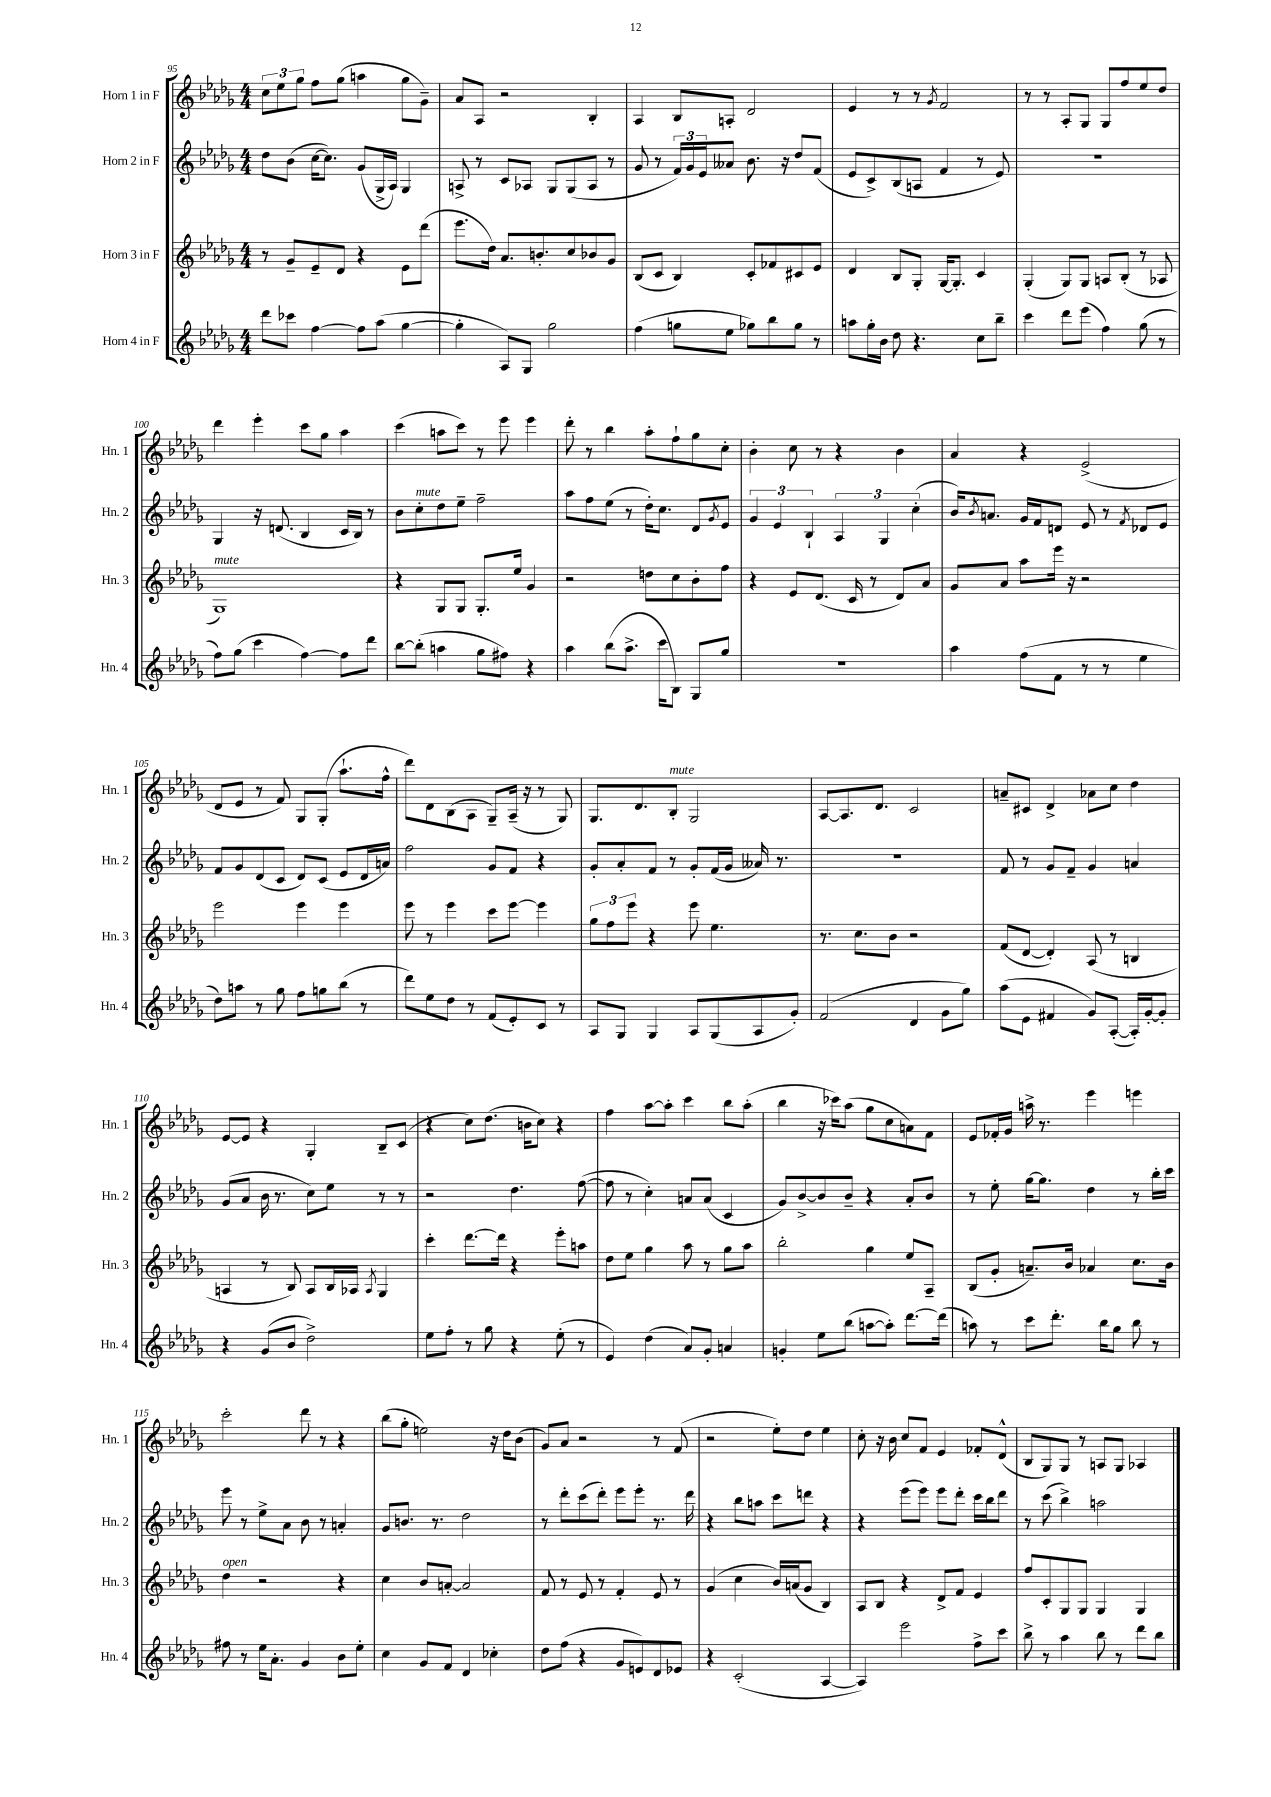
<<
\new StaffGroup <<
\new Staff = "s0" \with { instrumentName = "Horn 1 in F" shortInstrumentName = "Hn. 1" } {
    \clef treble \key des \major \numericTimeSignature \time 4/4
    \tuplet 3/2 { c''8 ees''8 ges''8 } f''8 ges''8( a''4 ges''8 ges'8--) |
    aes'8 aes8 r2 bes4-. |
    aes4 bes8 a8-. des'2 |
    ees'4 r8 r8 \acciaccatura { ges'8 } f'2 |
    r8 r8 aes8-. ges8 ges8 f''8 ees''8 des''8 |
    des'''4 ees'''4-. c'''8 ges''8 aes''4 |
    c'''4( a''8 c'''8) r8 ees'''8 ees'''4 |
    des'''8-. r8 bes''4 aes''8-. f''8-! ges''8 c''8-. |
    bes'4-. c''8 r8 r4 bes'4 |
    aes'4 r4 ees'2->( |
    des'8 ees'8 r8 f'8) ges8 ges8-.( aes''8.-! f''16-^ |
    des'''8) des'8 bes8( aes8 ges8--) aes16--( r16 r8 ges8) |
    ges8. des'8. bes8-.^\markup { \italic "mute" } ges2 |
    aes8~ aes8. des'8. c'2 |
    a'8-- cis'8 des'4-> aes'8 c''8 des''4 |
    ees'8~ ees'8 r4 ges4-. bes8-- c'8( |
    r4 c''8) des''8.( b'16 c''8) r4 |
    f''4 aes''8~ aes''8-. c'''4 bes''8 aes''8-.( |
    bes''4 r16 ces'''16) aes''8( ges''8 c''8 a'8) f'8 |
    ees'8 fes'16-. ges'16 a''16-> r8. ees'''4 e'''4 |
    c'''2-. des'''8 r8 r4 |
    bes''8( ges''8-. e''2) r16 des''16 bes'8( |
    ges'8) aes'8 r2 r8 f'8( |
    r2 ees''8-.) des''8 ees''4 |
    c''8-. r16 bes'16 c''8 f'8 ees'4 fes'8-. des'8-^( |
    bes8 ges8) ges8 r8 a8 ges8 aes4 \bar "|." |
}
\new Staff = "s1" \with { instrumentName = "Horn 2 in F" shortInstrumentName = "Hn. 2" } {
    \clef treble \key des \major \numericTimeSignature \time 4/4
    des''8 bes'8( c''16~ c''8.) ges'8( ges16-> aes16) ges4 |
    a8-> r8 c'8 aes8 ges8 ges8( aes8 r8 |
    ges'8 r8 \tuplet 3/2 { f'16) ges'16 ees'16 } aeses'8 bes'8. r16 des''8 f'8( |
    ees'8 c'8->) bes8( a8 f'4 r8 ees'8) |
    R1 |
    ges4 r16 d'8.( bes4 c'16 bes16) r8 |
    bes'8 c''8-.^\markup { \italic "mute" } des''8 ees''8-- f''2-- |
    aes''8 f''8 ees''8( r8 des''16-.) c''8. des'8 \acciaccatura { ges'8 } ees'8 |
    \tuplet 3/2 { ges'4 ees'4 bes4-! } \tuplet 3/2 { aes4 ges4 c''4-.( } |
    bes'16) \acciaccatura { bes'8 } a'8. ges'16 f'16 d'8 ees'8 r8 \acciaccatura { f'8 } des'8 ees'8 |
    f'8 ges'8 des'8( c'8 des'8) c'8( ees'8 des'16 a'16) |
    f''2 ges'8 f'8 r4 |
    ges'8-. aes'8-. f'8 r8 ges'8-. f'16( ges'16 aeses'16) r8. |
    R1 |
    f'8 r8 ges'8 f'8-- ges'4 a'4 |
    ges'8( aes'8 bes'16 r8. c''8) ees''8 r8 r8 |
    r2 des''4. f''8~( |
    f''8 r8 c''4-.) a'8 a'8( c'4 |
    ges'8) bes'8~-> bes'8 bes'8-- r4 aes'8-. bes'8 |
    r8 ees''8-. ges''16~ ges''8. des''4 r8 bes''16-. c'''16 |
    ees'''8 r8 ees''8-> aes'8 bes'8 r8 a'4-. |
    ges'8 b'8. r8. des''2 |
    r8 des'''8-. c'''8( des'''8-.) ees'''8 ees'''8-. r8. des'''16 |
    r4 bes''8 a''8 c'''8 d'''8 r4 |
    r4 ees'''8( ees'''8) ees'''8 des'''8-. c'''16 bes''16 des'''8 |
    r8 c'''8( bes''4->) a''2 \bar "|." |
}
\new Staff = "s2" \with { instrumentName = "Horn 3 in F" shortInstrumentName = "Hn. 3" } {
    \clef treble \key des \major \numericTimeSignature \time 4/4
    r8 ges'8-- ees'8-- des'8 r4 ees'8 des'''8( |
    ees'''8. des''16) aes'8. b'8.-. c''8 bes'8 ges'8 |
    bes8( c'8 bes4) c'8-. fes'8 cis'8 ees'8 |
    des'4 bes8 ges8-. ges16~ ges8.-. c'4 |
    ges4-.( ges8) ges8 a8 bes8-.( r8 aes8 |
    ges1^\markup { \italic "mute" }) |
    r4 ges8 ges8 ges8.-. ees''16 ges'4 |
    r2 d''8 c''8 bes'8-. f''8 |
    r4 ees'8 des'8.( c'16 r8 des'8) aes'8 |
    ges'8 aes'8 aes''8 ees'''16 r16 r2 |
    ees'''2 ees'''4 ees'''4 |
    ees'''8 r8 ees'''4 c'''8 ees'''8~ ees'''4 |
    \tuplet 3/2 { ges''8 f''8 ees'''8 } r4 ees'''8 ees''4. |
    r8. c''8. bes'8 r2 |
    f'8( des'8~ des'4-.) aes8( r8 b4 |
    a4 r8 bes8) a8 bes16 aes16 \acciaccatura { aes8 } ges4 |
    c'''4-. des'''8.~ des'''16 r4 ees'''8-. a''8 |
    des''8 ees''8 ges''4 aes''8 r8 ges''8 aes''8 |
    bes''2-. ges''4 ees''8 aes8-- |
    bes8( ges'8-. a'8.--) bes'16 aes'4 c''8. bes'16 |
    des''4^\markup { \italic "open" } r2 r4 |
    c''4 bes'8 a'8~-. a'2 |
    f'8 r8 ees'8 r8 f'4-. ees'8 r8 |
    ges'4( c''4 bes'16) a'16( ges'8 bes4) |
    aes8 bes8 r4 des'8-> f'8 ees'4 |
    f''8 c'8-. ges8 ges8 ges4 ges4 \bar "|." |
}
\new Staff = "s3" \with { instrumentName = "Horn 4 in F" shortInstrumentName = "Hn. 4" } {
    \clef treble \key des \major \numericTimeSignature \time 4/4
    des'''8 ces'''8 f''4~ f''8 aes''8( ges''4~ |
    ges''4-. aes8) ges8 ges''2 |
    f''4( g''8 ees''8 ges''8) bes''8 ges''8 r8 |
    a''8 ges''16-. bes'16 des''8 r4. c''8 bes''8-- |
    c'''4 des'''8 ees'''8( f''4) ges''8( r8 |
    f''8) ges''8( c'''4 f''4~) f''8 des'''8 |
    bes''8~ bes''8-.( a''4 ges''8 fis''8) r4 |
    aes''4 bes''8( aes''8.-> c'''16 bes8) ges8 ges''8 |
    R1 |
    aes''4 f''8( f'8 r8 r8 ees''4 |
    des''8) a''8 r8 ges''8 f''8 g''8 bes''8( r8 |
    des'''8) ees''8 des''8 r8 f'8( ees'8-.) c'8 r8 |
    aes8 ges8 ges4 aes8 ges8( aes8 ges'8-.) |
    f'2( des'4 ges'8 ges''8) |
    aes''8( ees'8 fis'4 ges'8) aes8~-.( aes16-.) ges'16~-. ges'8-. |
    r4 ges'8( bes'8 des''2->) |
    ees''8 f''8-. r8 ges''8 r4 ees''8-.( r8 |
    ees'4) des''4( aes'8) ges'8-. a'4 |
    g'4-. ees''8 bes''8( a''8~ a''8-.) des'''8.~ des'''16( |
    a''8) r8 c'''8 des'''8.-. bes''16 ges''8 bes''8 r8 |
    fis''8 r8 ees''16 aes'8.-. ges'4 bes'8 ees''8-. |
    c''4 ges'8 f'8 des'4 ces''4-. |
    des''8 f''8( r4 ges'8 e'8) des'8 ees'8 |
    r4 c'2-.( aes4~ |
    aes4) ees'''2 f''8-> c'''8 |
    bes''8-> r8 aes''4 bes''8 r8 des'''8 bes''8 \bar "|." |
}
>>
>>
\layout { \context { \Score currentBarNumber = #95 } }
